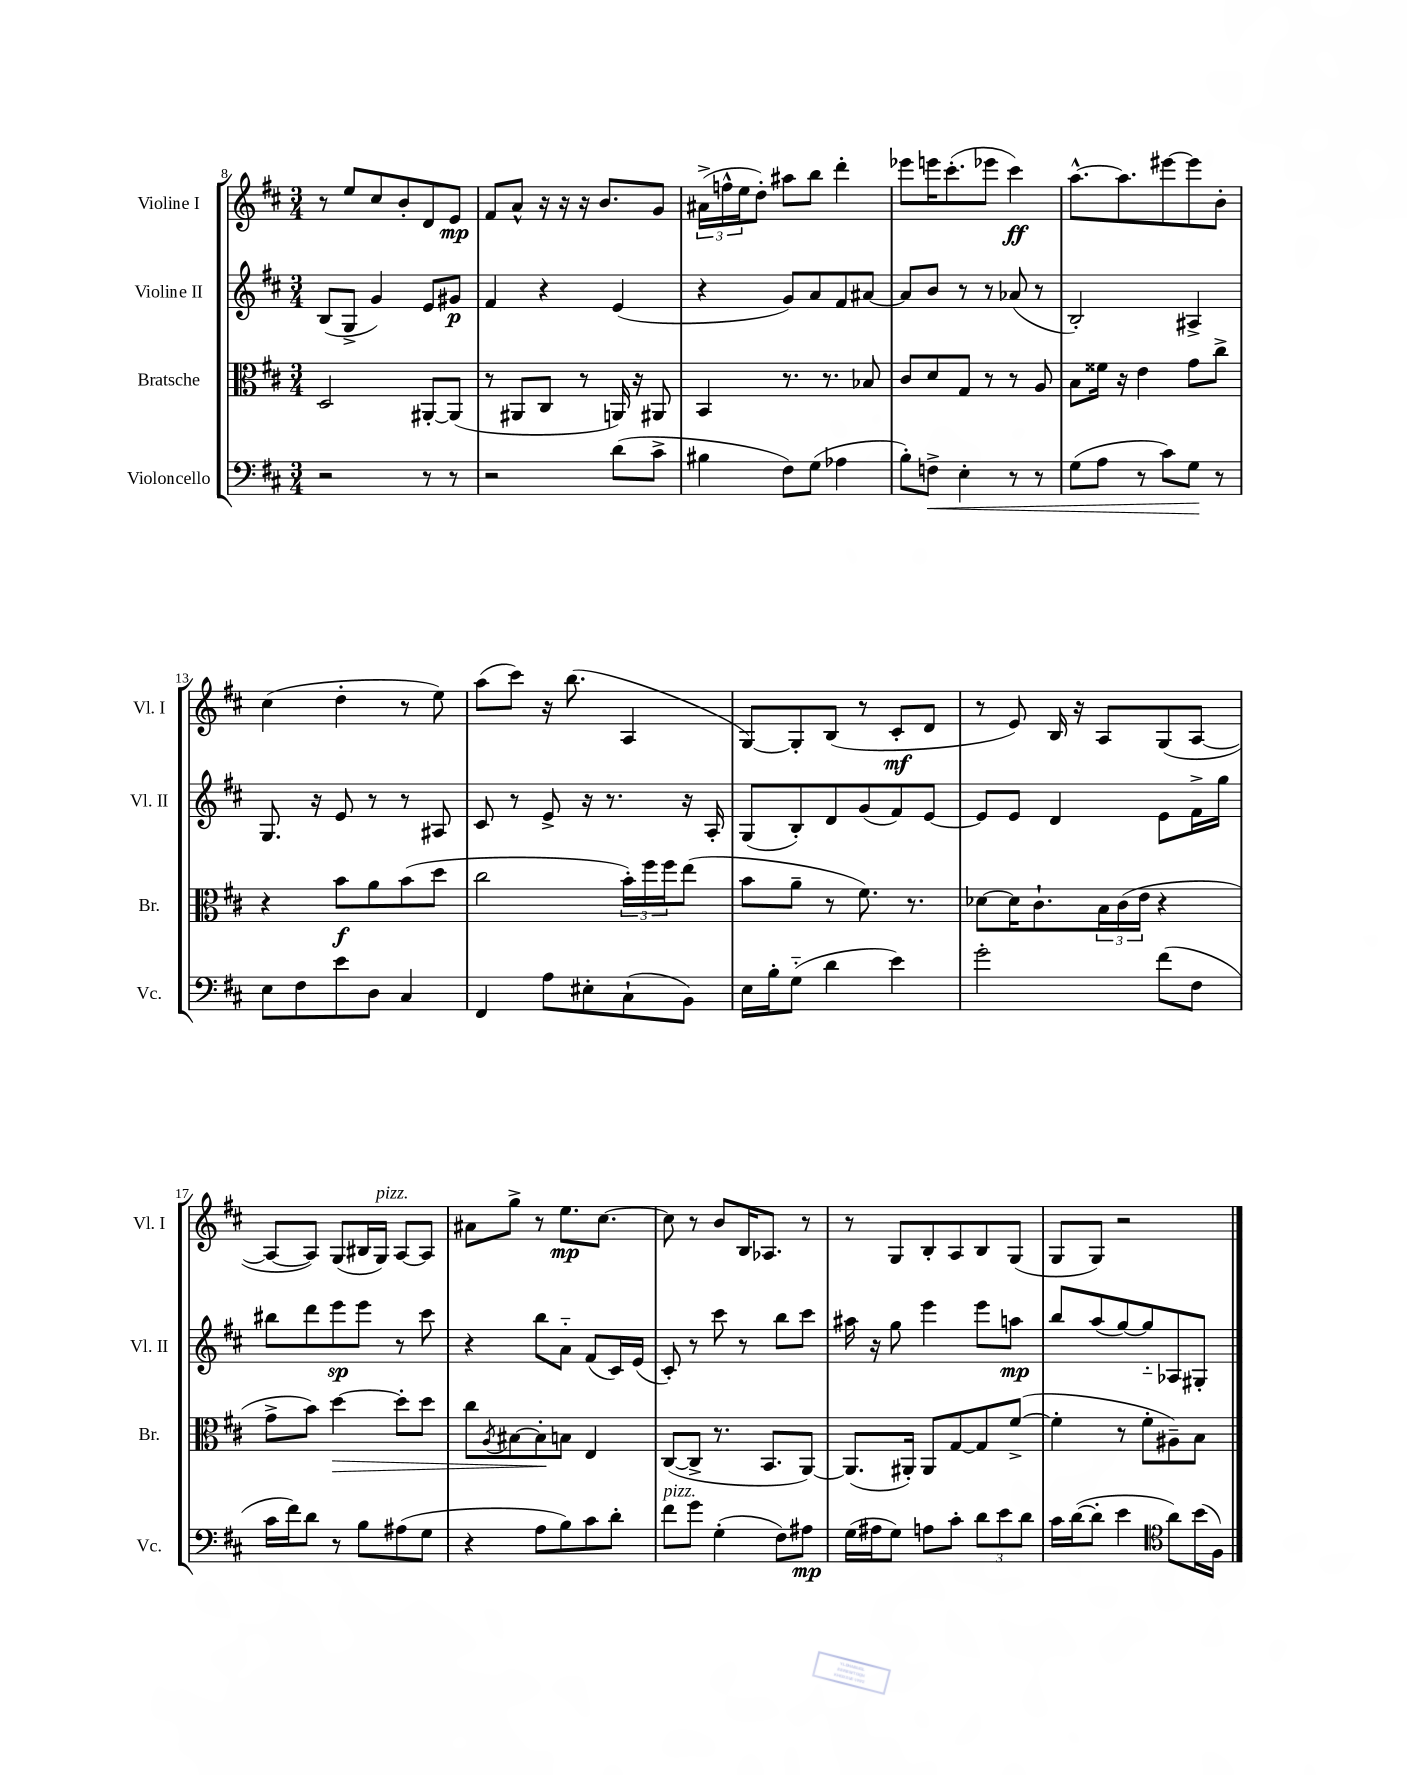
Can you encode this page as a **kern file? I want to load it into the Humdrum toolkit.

**kern	**dynam	**kern	**dynam	**kern	**dynam	**kern	**dynam
*part4	*part4	*part3	*part3	*part2	*part2	*part1	*part1
*staff4	*staff4	*staff3	*staff3	*staff2	*staff2	*staff1	*staff1
*I"Violoncello	*	*I"Bratsche	*	*I"Violine II	*	*I"Violine I	*
*I'Vc.	*	*I'Br.	*	*I'Vl. II	*	*I'Vl. I	*
*clefF4	*	*clefC3	*	*clefG2	*	*clefG2	*
*k[f#c#]	*	*k[f#c#]	*	*k[f#c#]	*	*k[f#c#]	*
*M3/4	*	*M3/4	*	*M3/4	*	*M3/4	*
=8	=8	=8	=8	=8	=8	=8	=8
2r	.	2D/	.	(8B/L	.	8r	.
.	.	.	.	8G^/J	.	8ee/L	.
.	.	.	.	4g/)	.	8cc#/	.
.	.	.	.	.	.	8b'/	.
8r	.	[8AA#X'/L	.	8e/L	.	8d/	.
8r	.	(8AA#/J]	.	8g#X/J	p	8e/J	mp
=9	=9	=9	=9	=9	=9	=9	=9
2r	.	8r	.	4f#/	.	8f#/L	.
.	.	8AA#X/L	.	.	.	8a^^/J	.
.	.	8C#/J	.	4r	.	16r	.
.	.	.	.	.	.	16r	.
.	.	8r	.	.	.	16r	.
.	.	.	.	.	.	8.b/L	.
(8d\L	.	16AAn/)	.	(4e/	.	.	.
.	.	16r	.	.	.	.	.
8c#^\J	.	8AA#X/	.	.	.	8g/J	.
=10	=10	=10	=10	=10	=10	=10	=10
4B#X\	.	4BB/	.	4r	.	(24a#X^\LL	.
.	.	.	.	.	.	24ffn^^\	.
.	.	.	.	.	.	24ee\J	.
.	.	.	.	.	.	8dd'\J)	.
8F#\L)	.	8.r	.	8g/L)	.	8aa#X\L	.
(8G\J	.	.	.	8a/	.	8bb\J	.
.	.	8.r	.	.	.	.	.
4A-X\	.	.	.	8f#/	.	4ddd'\	.
.	.	8B-X/	.	[8a#X/J	.	.	.
=11	=11	=11	=11	=11	=11	=11	=11
8B'\L)	.	8c#/L	.	8a#/L]	.	8eee-X\L	.
!	!LO:HP:b	!	!	!	!	!	!
8Fn^\J	<	8d/	.	8b/J	.	16eeen\K	.
.	.	.	.	.	.	(8.ccc#'\	.
4E'\	.	8G/J	.	8r	.	.	.
.	.	8r	.	8r	.	8eee-X\J	.
8r	.	8r	.	(8a-X/	.	4ccc#\)	ff
8r	.	8A/	.	8r	.	.	.
=12	=12	=12	=12	=12	=12	=12	=12
(8G\L	.	8B\L	.	2B'/)	.	[8.aa^^\L	.
8A\J	.	16f##X\Jk	.	.	.	.	.
.	.	16r	.	.	.	8.aa\]	.
8r	.	4e\	.	.	.	.	.
8c#\L)	.	.	.	.	.	[8eee#X\	.
8G\J	.	8g\L	.	4A#X^/	.	8eee#\]	.
8r	[	8cc#^\J	.	.	.	8b'\J	.
!!LO:LB:g=z
=13	=13	=13	=13	=13	=13	=13	=13
8E\L	.	4r	.	8.G/	.	(4cc#\	.
8F#\	.	.	.	.	.	.	.
.	.	.	.	16r	.	.	.
8e\	.	8b\L	f	8e/	.	4dd'\	.
8D\J	.	8a\	.	8r	.	.	.
4C#/	.	(8b\	.	8r	.	8r	.
.	.	8dd\J	.	8A#X/	.	8ee\)	.
=14	=14	=14	=14	=14	=14	=14	=14
4FF#/	.	2cc#\	.	8c#/	.	(8aa\L	.
.	.	.	.	8r	.	8ccc#\J)	.
8A\L	.	.	.	8e^/	.	16r	.
.	.	.	.	.	.	(8.bb\	.
8E#X'\	.	.	.	16r	.	.	.
.	.	.	.	8.r	.	.	.
(8C#`\	.	24b'\LL)	.	.	.	4A/	.
.	.	24ff#\	.	.	.	.	.
.	.	24ff#\J	.	.	.	.	.
8BB\J)	.	(8ee\J	.	16r	.	.	.
.	.	.	.	16A'/	.	.	.
=15	=15	=15	=15	=15	=15	=15	=15
16E\LL	.	8b\L	.	(8G/L	.	[8G/L)	.
16B'\J	.	.	.	.	.	.	.
(8G\J	.	8a~\J	.	8B'/)	.	8G'/]	.
4d\	.	8r	.	8d/	.	(8B/J	.
.	.	8.f#\)	.	(8g/	.	8r	.
4e\)	.	.	.	8f#/)	.	8c#'/L	mf
.	.	8.r	.	.	.	.	.
.	.	.	.	[8e/J	.	8d/J	.
=16	=16	=16	=16	=16	=16	=16	=16
2g'\	.	[8d-X\L	.	8e/L]	.	8r	.
.	.	16d-\K]	.	8e/J	.	8e/)	.
.	.	8.c#`\	.	.	.	.	.
.	.	.	.	4d/	.	16B/	.
.	.	.	.	.	.	16r	.
.	.	24B\L	.	.	.	8A/L	.
.	.	(24c#\	.	.	.	.	.
.	.	24e\JJ	.	.	.	.	.
(8f#\L	.	4r	.	8e\L	.	(8G/	.
8F#\J	.	.	.	16f#^\L	.	[8A/J	.
.	.	.	.	16gg\JJ	.	.	.
!!LO:LB:g=z
=17	=17	=17	=17	=17	=17	=17	=17
16c#\LL	.	8g^\L	.	8bb#X\L	.	8A/L_	.
16f#\J)	.	.	.	.	.	.	.
8d\J	.	8b\J)	.	8ddd\	.	8A/J])	.
!	!	!	!LO:HP:b	!	!	!	!
8r	.	[4dd\	>	8eee\	sp	(8G/L	.
8B\L	.	.	.	8eee\J	.	16B#X/L	.
!	!	!	!	!	!	!LO:TX:a:i:t=pizz.	!
.	.	.	.	.	.	16G/JJ)	.
(8A#X\	.	8dd'\L]	.	8r	.	[8A/L	.
8G\J	.	8dd\J	.	8ccc#\	.	8A/J]	.
=18	=18	=18	=18	=18	=18	=18	=18
4r	.	8cc#\L	.	4r	.	8a#X\L	.
.	.	8qA/	.	.	.	.	.
.	.	[8B#X\	.	.	.	8gg^\J	.
8A\L	.	8B#'\]	.	8bb\L	.	8r	.
8B\)	.	8Bn\J	]	8a\J	.	8.ee\L	mp
8c#\	.	4E/	.	(8f#/L	.	.	.
.	.	.	.	.	.	[8.cc#\J	.
8d'\J	.	.	.	16c#/L)	.	.	.
.	.	.	.	(16e/JJ	.	.	.
=19	=19	=19	=19	=19	=19	=19	=19
!LO:TX:a:i:t=pizz.	!	!	!	!	!	!	!
8f#\L	.	([8C#/L	.	8c#'/)	.	8cc#\]	.
8g\J	.	8C#^/J]	.	8r	.	8r	.
(4G'\	.	8.r	.	8ccc#\	.	8b/L	.
.	.	.	.	8r	.	16B/K	.
.	.	8.BB/L	.	.	.	8.A-X/J	.
8F#\L)	.	.	.	8bb\L	.	.	.
8A#X\J	mp	[8AA/J)	.	8ccc#\J	.	8r	.
=20	=20	=20	=20	=20	=20	=20	=20
(16G\LL	.	(8.AA/L]	.	16aa#X\	.	8r	.
16A#X\J	.	.	.	16r	.	.	.
8G\J)	.	.	.	8gg\	.	8G/L	.
.	.	16AA#X'/Jk)	.	.	.	.	.
8An\L	.	8AA#/L	.	4eee\	.	8B'/	.
8c#'\J	.	[8G/	.	.	.	8A/	.
12d\L	.	8G/]	.	8eee\L	.	8B/	.
12e\	.	.	.	.	.	.	.
.	.	([8f#^/J	.	8aan\J	mp	(8G/J	.
12d\J	.	.	.	.	.	.	.
=21	=21	=21	=21	=21	=21	=21	=21
16c#\LL	.	4f#'\]	.	8bb/L	.	8G/L	.
([16d\J	.	.	.	.	.	.	.
8d'\J]	.	.	.	(8aa/	.	8G/J)	.
4e\	.	8r	.	[8gg/)	.	2r	.
.	.	8f#'\L	.	8gg/]	.	.	.
*clefC4	*	*	*	*	*	*	*
8a\L)	.	8A#X~\)	.	8A-X/	.	.	.
(16b\L	.	8B\J	.	8G#X'/J	.	.	.
16F#\JJ)	.	.	.	.	.	.	.
==	==	==	==	==	==	==	==
*-	*-	*-	*-	*-	*-	*-	*-
